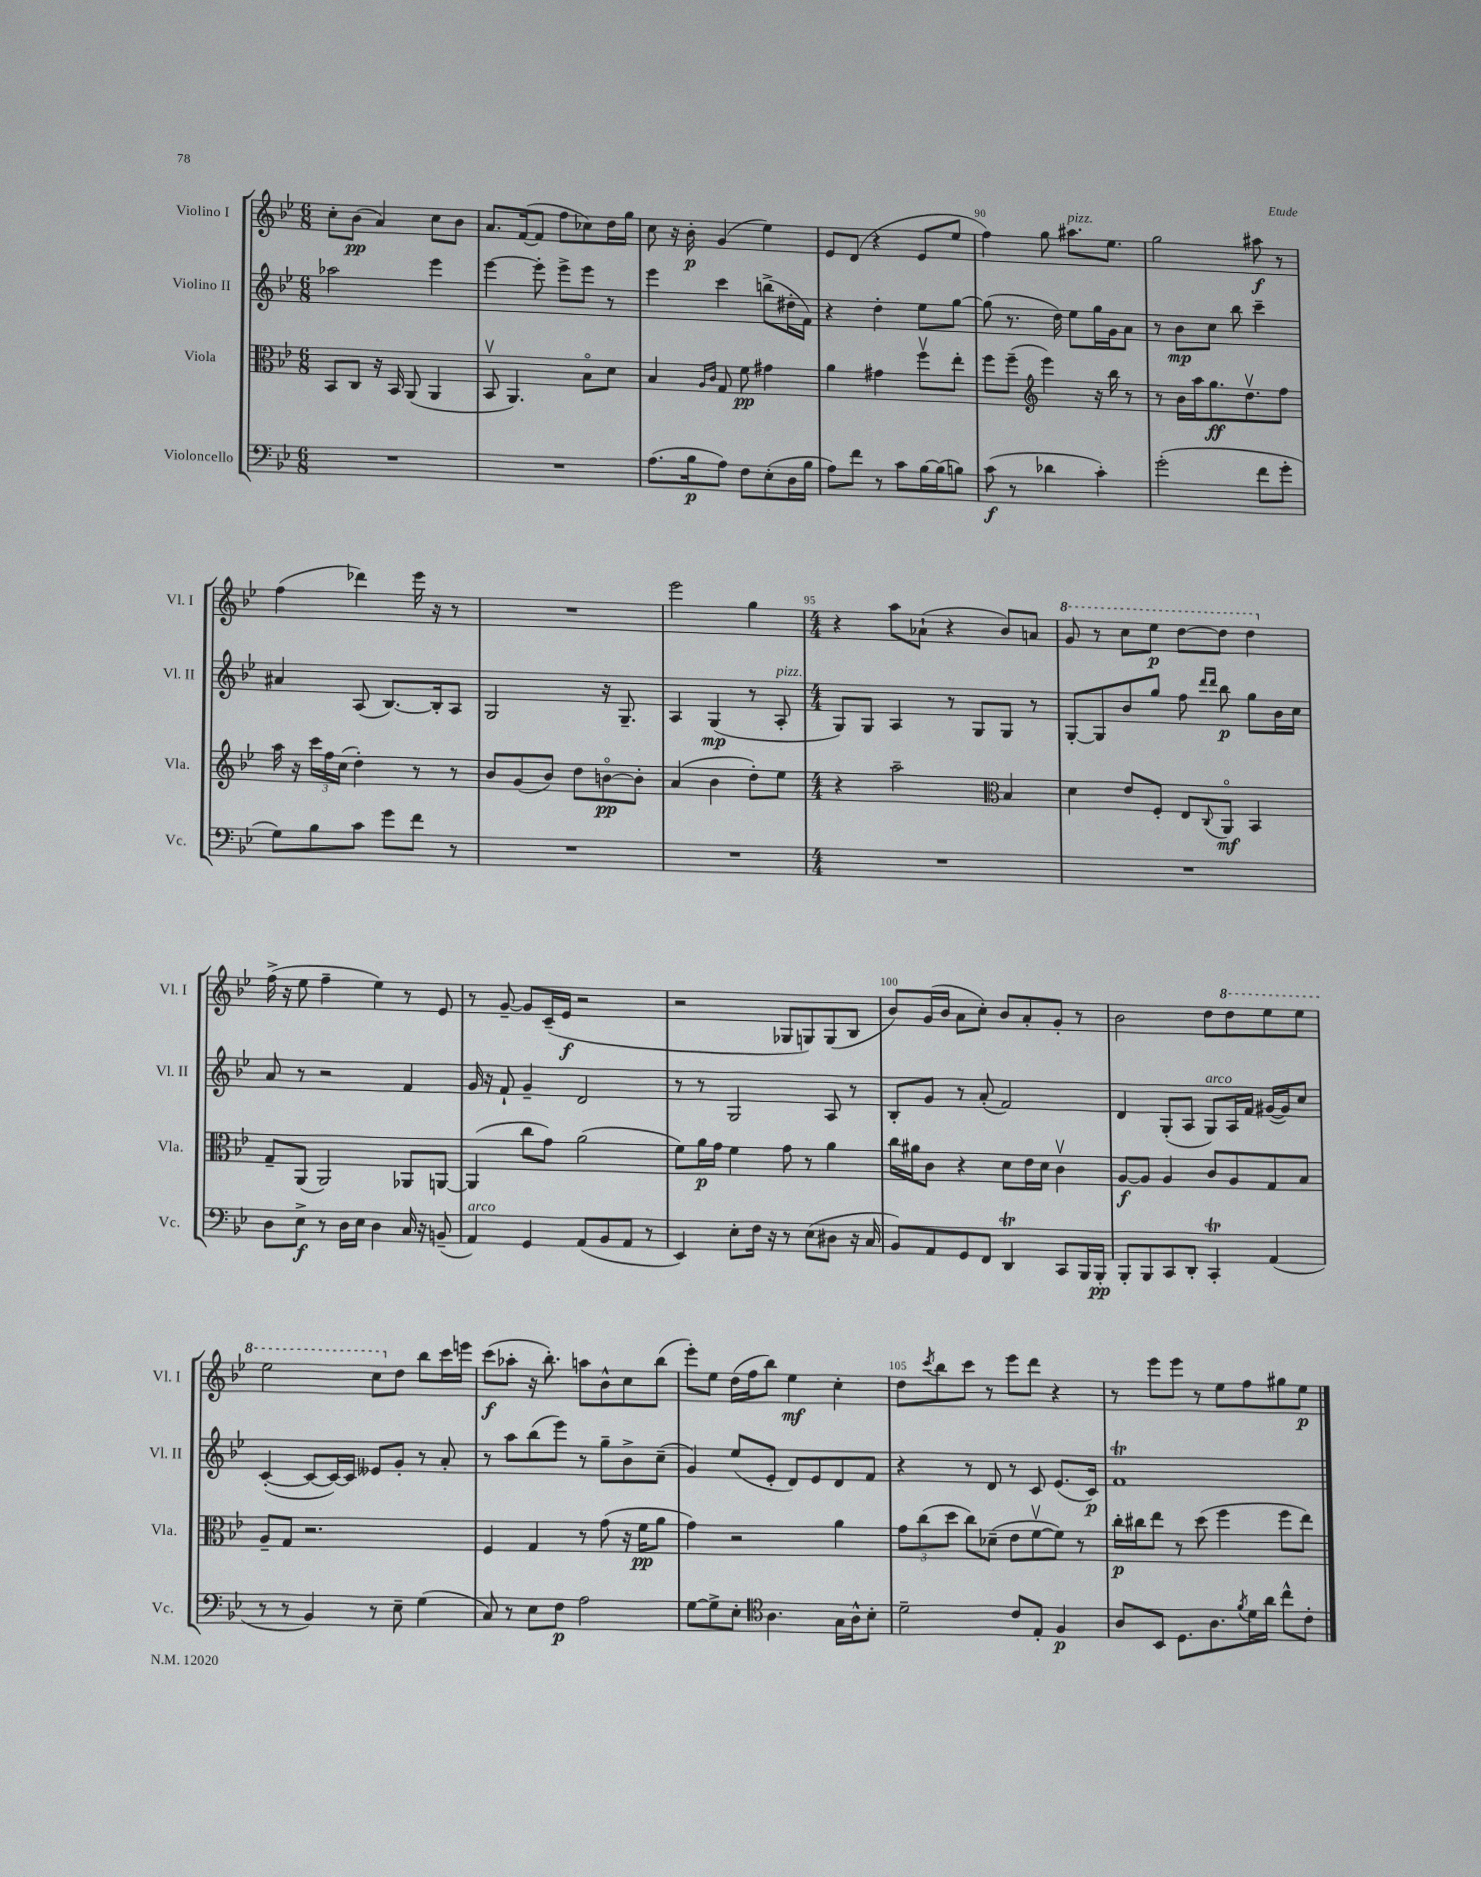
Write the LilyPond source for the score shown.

<<
\new StaffGroup <<
\new Staff = "s0" \with { instrumentName = "Violino I" shortInstrumentName = "Vl. I" } {
    \clef treble \key bes \major \numericTimeSignature \time 6/8
    c''8-. bes'8\pp( a'4) c''8 bes'8 |
    a'8. f'16~( f'8 f''8 ces''8) d''16 g''16 |
    c''8 r16 bes'16-.\p g'4( ees''4) |
    ees'8 d'8( r4 ees'8 ees''8 |
    f''4) g''8 ais''8.^\markup { \italic "pizz." } ees''8. |
    g''2 ais''8\f r8 |
    f''4( des'''4) ees'''16 r16 r8 |
    R2. |
    ees'''2 g''4 |
    \numericTimeSignature \time 4/4 r4 a''8 aes'8-!( r4 bes'8) a'8 |
    \ottava #1 g''8 r8 c'''8 ees'''8\p d'''8~ d'''8 d'''4 \ottava #0 |
    f''16->( r16 ees''8 f''4-- ees''4) r8 ees'8 |
    r8 g'8~-- g'8 c'16--( ees'16\f r2 |
    r2 ges8 g8) g8( bes8 |
    bes'8) g'16( bes'16 a'8 c''8-.) bes'8 a'8-. g'8-. r8 |
    bes'2 d''8 \ottava #1 d'''8 ees'''8 ees'''8 |
    ees'''2 c'''8 \ottava #0 d''8 bes''8 c'''16 e'''16 |
    c'''8\f( aes''8-. r16 bes''8.-.) a''8 bes'8-^ c''8 bes''8( |
    ees'''8-.) ees''8 d''16( f''16 bes''8) ees''4\mf c''4-. |
    d''8 \acciaccatura { c'''8 } bes''8 c'''8 r8 ees'''8 d'''8 r4 |
    r8 ees'''8 ees'''8 r8 ees''8 f''8 gis''8 ees''8\p \bar "|." |
}
\new Staff = "s1" \with { instrumentName = "Violino II" shortInstrumentName = "Vl. II" } {
    \clef treble \key bes \major \numericTimeSignature \time 6/8
    aes''2 ees'''4 |
    ees'''4~ ees'''8-. ees'''8-> ees'''8 r8 |
    ees'''4 c'''4 b''8->( dis''16-. f'16) |
    r4 d''4-. ees''8 g''8~ |
    g''8( r8. d''16) ees''8 g''16 g'16 a'8 |
    r8 bes'8\mp c''8 bes''8 c'''4-- |
    ais'4 a8( bes8.~) bes16-. a8 |
    g2 r16 g8.-- |
    a4 g4\mp( r8 a8-.^\markup { \italic "pizz." } |
    \numericTimeSignature \time 4/4 g8) g8 a4 r8 g8 g8 r8 |
    g8~-. g8 bes'8 g''8 f''8 \grace { d'''16 d'''16 } bes''8\p g''8 bes'16 c''16 |
    a'8 r8 r2 f'4 |
    g'16 r16 f'8-! g'4-- d'2 |
    r8 r8 g2 a8 r8 |
    bes8-. g'8 r8 a'8-.( f'2) |
    d'4 g8-.( a8 g8^\markup { \italic "arco" }) a16 f'16 gis'16~( gis'16) c''8 |
    c'4~-.( c'8~ c'16~) c'16 eeses'8 g'8-. r8 a'8-. |
    r8 a''8 bes''8( ees'''8) r8 g''8-- bes'8-> c''8--( |
    g'4) ees''8( ees'8-. d'8) ees'8 d'8 f'8 |
    r4 r8 d'8 r8 c'8 ees'8.( c'16\p) |
    f'1\trill \bar "|." |
}
\new Staff = "s2" \with { instrumentName = "Viola" shortInstrumentName = "Vla." } {
    \clef alto \key bes \major \numericTimeSignature \time 6/8
    bes,8 c8 r16 bes,16 a,8( a,4 |
    bes,8\upbow a,4.) bes8\flageolet d'8 |
    bes4 \grace { a16 c'16 } g8 f'8\pp gis'4 |
    a'4 gis'4 f''8\upbow ees''8-. |
    f''8 f''8--( \clef treble ees'''4) r16 bes''16 r8 |
    r8 bes'16 a''16 g''8.\ff d''8.\upbow f''8 |
    a''16 r16 \tuplet 3/2 { c'''16 f''16 c''16( } d''4-.) r8 r8 |
    bes'8 g'8( bes'8) d''8 b'8~\flageolet\pp b'8-. |
    a'4( bes'4 d''8-.) ees''8 |
    \numericTimeSignature \time 4/4 r4 a''2-- \clef alto bes4 |
    d'4 ees'8 f8-. ees8 \appoggiatura { c8 } a,8\flageolet\mf bes,4 |
    g8-- a,8( a,2) aes,8 a,8~ |
    a,4( c''8 g'8) a'2( |
    f'8) a'16\p g'16 f'4 g'8 r8 a'4 |
    c''16 ais'16 c'8 r4 d'8 ees'16 d'16 c'4\upbow |
    a8~\f a8 a4 c'8 a8 g8 bes8 |
    a8-- g8 r2. |
    f4 g4 r8 g'8( r16 f'16\pp a'8 |
    g'4) r2 a'4 |
    \tuplet 3/2 { g'8 c''8( d''8 } c''8) des'8--( ees'8 f'8~\upbow f'8) r8 |
    c''16-.\p cis''16 ees''8 r8 d''8( f''4 f''8 ees''8) \bar "|." |
}
\new Staff = "s3" \with { instrumentName = "Violoncello" shortInstrumentName = "Vc." } {
    \clef bass \key bes \major \numericTimeSignature \time 6/8
    R2. |
    R2. |
    a8.( bes16\p a8) f8 ees8-.( d16 bes16 |
    a8) f'8 r8 c'8 bes16~ bes16( b8) |
    c'8\f( r8 des'4 c'4-.) |
    g'2-.( f'8 g'8-. |
    g8) bes8 c'8 g'8 f'8 r8 |
    R2. |
    R2. |
    \numericTimeSignature \time 4/4 R1 |
    R1 |
    d8 ees8->\f r8 d16 ees16 d4 c16 r16 b,8--( |
    a,4^\markup { \italic "arco" }) g,4 a,8( bes,8 a,8 r8 |
    ees,4) ees8-. f16 r16 r8 ees8( dis8 r16 c16 |
    bes,8) a,8 g,8 f,8 d,4\trill c,8 bes,,16 bes,,16-.\pp |
    bes,,8-. bes,,8 c,8 d,8-. c,4-.\trill a,4( |
    r8 r8 bes,4) r8 ees8-- g4( |
    c8) r8 ees8 f8\p a2 |
    g8~ g8-> ees8-. \clef tenor a4. g16 a16-^ bes8-. |
    d'2-- c'8 ees8-. f4\p |
    a8 bes,8 d8. a8. \acciaccatura { f'8 } d'16 a'16 c''8-^ c'8-. \bar "|." |
}
>>
>>
\layout { \context { \Score currentBarNumber = #86 \override BarNumber.break-visibility = ##(#f #t #t) barNumberVisibility = #(every-nth-bar-number-visible 5) } }
